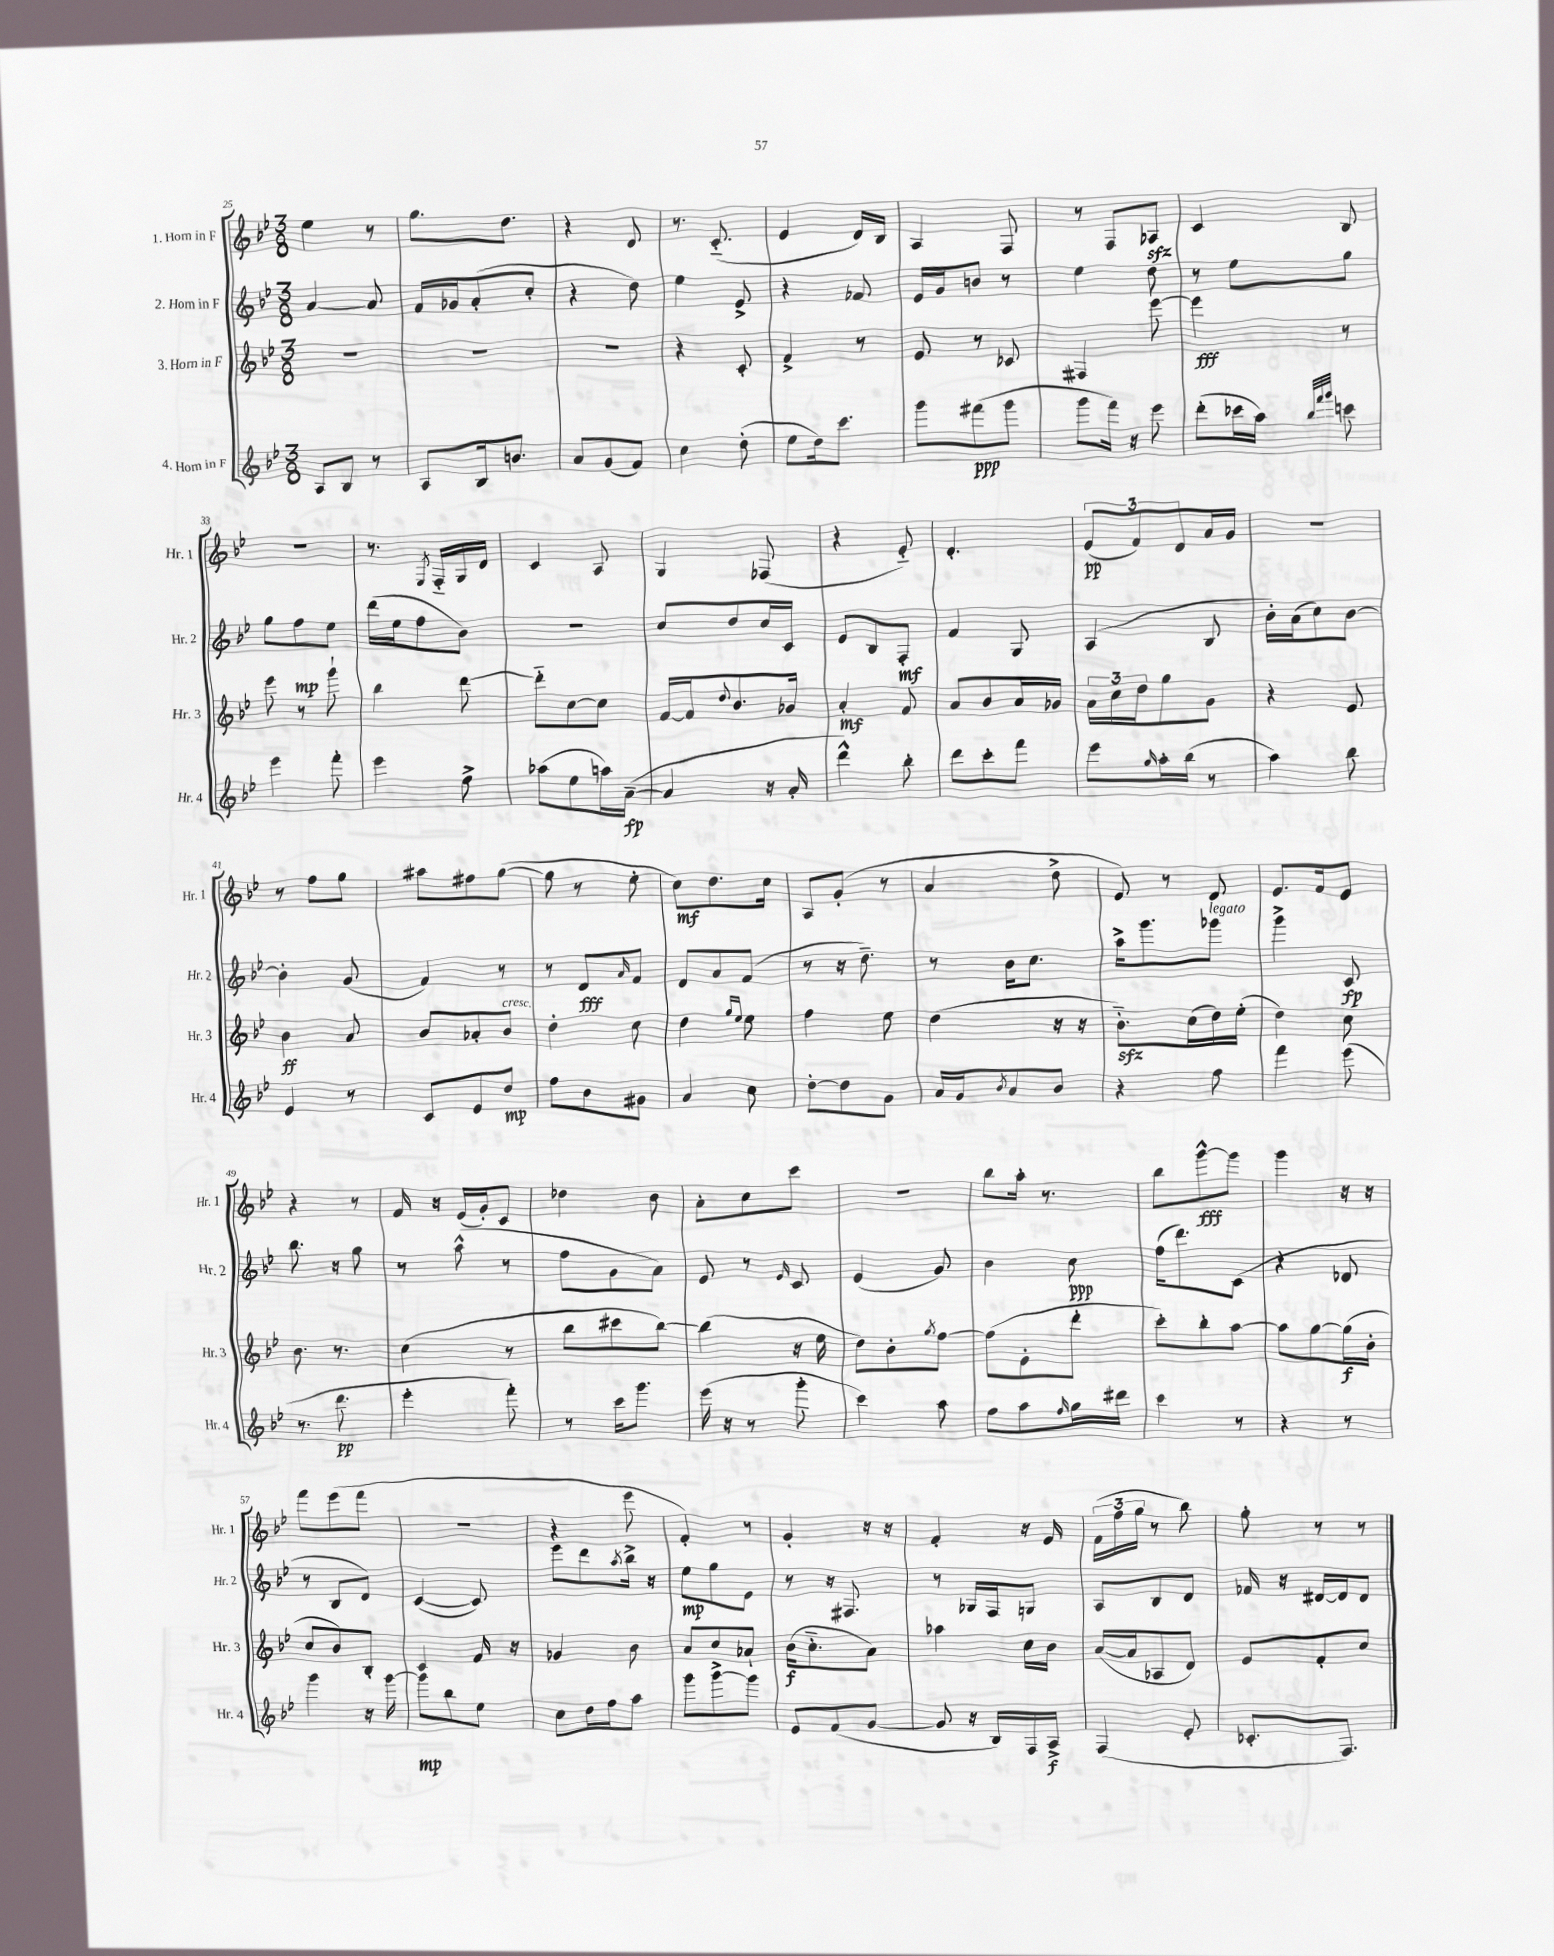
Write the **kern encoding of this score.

**kern	**kern	**kern	**kern
*staff4	*staff3	*staff2	*staff1
*clefG2	*clefG2	*clefG2	*clefG2
*k[b-e-]	*k[b-e-]	*k[b-e-]	*k[b-e-]
*M3/8	*M3/8	*M3/8	*M3/8
8A	4.r	[4a	4ee-
8B-	.	.	.
8r	.	8a]	8r
=	=	=	=
8A	4.r	16f	8.gg
.	.	16g-	.
16B-	.	(8a'	.
8.b	.	.	8.dd
.	.	8cc'	.
=	=	=	=
8a	4.r	4r	4r
(8g	.	.	.
8f)	.	8dd)	8d
=	=	=	=
4cc	4r	4ee-	8.r
.	.	.	(8.c'~
(8dd'	8c'	8e-^	.
=	=	=	=
8ee-	4f^	4r	4e-
16dd)	.	.	.
8.ccc	.	.	.
.	8r	8f-	16d)
.	.	.	16B-
=	=	=	=
8ggg	8e-	16e-	4A
.	.	16g	.
(8fff#	8r	8b	.
8ggg	8c-	8r	8F
=	=	=	=
8ggg	4F#	4ee-	8r
16fff)	.	.	8F
16r	.	.	.
8eee-	[8eee-	8dd	8A-
=	=	=	=
(8ddd'	4eee-]	8r	4c
16ccc-	.	8ee-	.
16aa)	.	.	.
32qqbb-	.	.	.
32qqfff	.	.	.
32qqggg	.	.	.
8ccc	8r	8gg	8B-
=	=	=	=
4eee-	8eee-	8gg	4.r
.	8r	8ff	.
8fff'	8ggg`	8ee-	.
=	=	=	=
4eee-	4bb-	(16ddd	8.r
.	.	16ee-	.
.	.	8ff	.
.	.	.	8qE-
.	.	.	16F'~
8ff^	[8ddd	8b-)	16G
.	.	.	16d
=	=	=	=
(8aa-	8ddd'~]	4.r	4c
8ee-	[8cc	.	.
16aa)	8cc]	.	8A
([16a~	.	.	.
=	=	=	=
4a]	[16f	8cc	4G
.	16f]	.	.
.	8qqdd	.	.
.	8.b-	8dd	.
16r	.	16cc	(8F-
16a'	16g-	16c	.
=	=	=	=
4ddd^^)	4a'	8e-	4r
.	.	8B-	.
8bb-'	8f	8F'	8e-'~)
=	=	=	=
8ddd	8a	4f	4.d'
8ccc'	8b-	.	.
8fff	16a	8G	.
.	16g-	.	.
=	=	=	=
8eee-	24a	(4A	(12e-
.	24cc	.	.
.	24dd	.	12f)
16qqgg	.	.	.
16aa'	8gg	.	.
.	.	.	12d
(16bb-	.	.	.
8r	8g	8B-	16a
.	.	.	16g
=	=	=	=
4aa)	4r	16b-')	4.r
.	.	(16a	.
.	.	8cc)	.
8bb-	8e-	[8b-	.
=	=	=	=
4e-	4b-	4b-']	8r
.	.	.	8ff
8r	8a	(8g	8gg
=	=	=	=
8c	8b-	4f)	8aa#
8e-	8a-'	.	8ff#
8dd	8b-	8r	([8gg
=	=	=	=
8ff	4dd'	8r	8gg]
8b-	.	8d	8r
.	.	16qqa	.
8g#	8cc	8f	8ee-'
=	=	=	=
4a	4dd	8d	8cc)
.	.	8a	8.dd
.	16qqgg	.	.
.	16qqee-	.	.
8cc	8ee-	(8f	.
.	.	.	16cc
=	=	=	=
[8dd'	4ff	8r	8A
8dd]	.	16r	(8g'
.	.	8.dd~)	.
8g	8ee-	.	8r
=	=	=	=
16a	(4dd	8r	4a
16g	.	.	.
8qb-	.	.	.
8a	.	16b-	.
.	.	8.cc	.
8b-	16r	.	8dd^
.	16r	.	.
=	=	=	=
4r	8.b-'~)	16aa^	8e-)
.	.	8.ggg	.
.	.	.	8r
.	(16cc	.	.
8ff	16dd)	8ggg-	8d
.	(16ee-'	.	.
=	=	=	=
4fff	4dd)	4ggg^	8.e-
.	.	.	16f
(8eee-	8cc	8c	8e-
=	=	=	=
8.r	8.b-	8.bb-	4r
8.ddd	8.r	16r	.
.	.	8gg	8r
=	=	=	=
4eee-'	(4cc	8r	16f
.	.	.	16r
.	.	(8aa^^	(16e-
.	.	.	16g')
8fff')	8r	8r	8c
=	=	=	=
8r	8bb-	8ff	4dd-
16ccc	8ccc#	8g	.
8.ggg	.	.	.
.	[8bb-)	8a)	8b-
=	=	=	=
(16eee-	(4bb-]	8e-	8a'
16r	.	.	.
8r	.	8r	8cc
.	.	16qqe-	.
8ggg'	16r	8c	8ccc
.	16ee-	.	.
=	=	=	=
4ccc)	8dd)	(4e-	4.r
.	8b-'	.	.
.	8qgg	.	.
8aa	[8ff	8g)	.
=	=	=	=
8ff	(8ff]	4b-	8bb-
8aa	8e-'	.	16aa'
.	.	.	8.r
16qqff	.	.	.
16gg	8ddd'	8cc	.
16ddd#	.	.	.
=	=	=	=
4ccc	8ccc')	(16ff	8bb-
.	.	8.ddd)	.
.	8bb-'	.	[8ggg^^
8r	[8aa	(8c	8ggg]
=	=	=	=
4r	8aa]	4r	4ggg
.	[8gg	.	.
8r	(16gg]	8d-	16r
.	16b-'	.	16r
=	=	=	=
4ggg	8cc	8r	8fff
.	8b-)	8B-	(8eee-
16r	8B-'	8d)	8fff
[16ggg	.	.	.
=	=	=	=
8ggg]	4c	([4c	4.r
8bb-	.	.	.
8ee-	16f	8c])	.
.	16r	.	.
=	=	=	=
8cc	4g-	8eee-	4r
16dd	.	8ddd	.
16ff	.	.	.
.	.	8qaa	.
8aa	8b-	16bb-^	8eee-
.	.	16r	.
=	=	=	=
8ggg	8a	8ee-	4f')
[8ggg^	8cc	8gg	.
8ggg]	8a-`	8e-	8r
=	=	=	=
8e-	(16b-	8r	4g'
.	8.cc'~	.	.
(8f	.	16r	.
.	.	8.F#	.
[8g	8a)	.	16r
.	.	.	16r
=	=	=	=
8g]	4aa-	8r	4f'
16r	.	16G-	.
16B-)	.	16F	.
16F	16cc	8G	16r
16A^	16b-	.	16e-
=	=	=	=
(4F	([16a	8A	(24f
.	.	.	24ff
.	16a]	.	.
.	.	.	24gg
.	8A-	8B-	8r
8e-'	8d)	8d	8bb-)
=	=	=	=
8.c-'	8e-	16f-	8gg'
.	.	16r	.
.	8f'	[16d#	8r
8.F)	.	16d#]	.
.	8cc	8d#	8r
==	==	==	==
*-	*-	*-	*-
